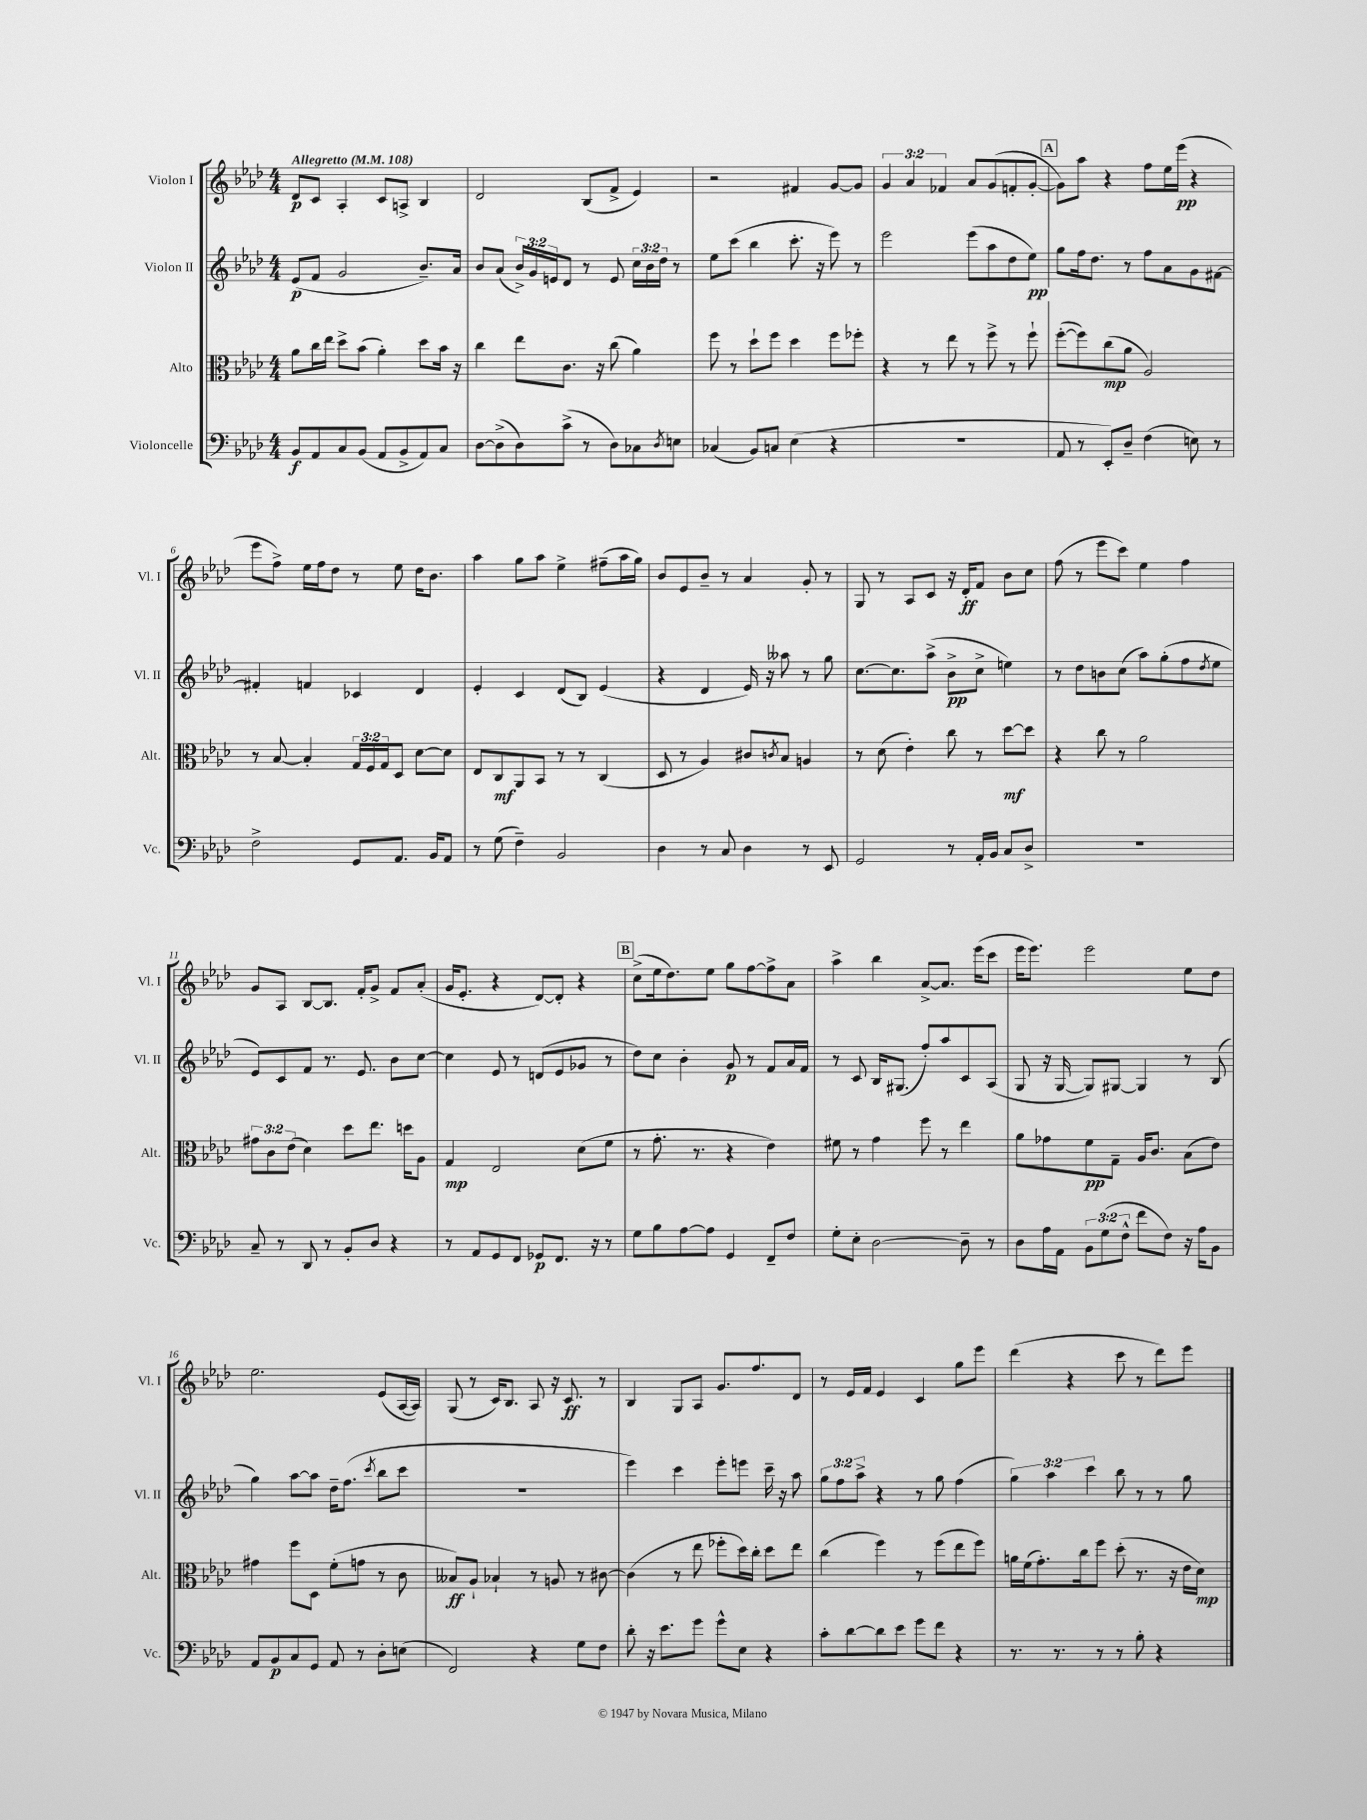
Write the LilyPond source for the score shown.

<<
\new StaffGroup <<
\new Staff = "s0" \with { instrumentName = "Violon I" shortInstrumentName = "Vl. I" } {
    \clef treble \key aes \major \numericTimeSignature \time 4/4 \override Staff.TupletNumber.text = #tuplet-number::calc-fraction-text \tempo "Allegretto" 4 = 108
    des'8\p c'8 aes4-. c'8 a8-> bes4 |
    des'2 bes8( f'8-> ees'4) |
    r2 fis'4 g'8~ g'8 |
    \tuplet 3/2 { g'4 aes'4 fes'4 } aes'8 g'8( f'8-. g'8~-. |
    \mark \markup { \box "A" } g'8) aes''8 r4 f''8 ees''16 ees'''16\pp( r4 |
    ees'''8 f''8->) ees''16 f''16 des''8 r8 ees''8 des''16 bes'8. |
    aes''4 g''8 aes''8 ees''4-> fis''8--( aes''16 g''16) |
    bes'8 ees'8 bes'8-- r8 aes'4 g'8-. r8 |
    g8 r8 aes8 c'8 r16 des'16-.\ff f'8 bes'8 c''8 |
    f''8( r8 ees'''8 c'''8) ees''4 f''4 |
    g'8 aes8 bes8~ bes8. f'16-. g'8-> f'8 aes'8-.( |
    g'16 ees'8.-. r4 des'8~) des'8-. r4 |
    \mark \markup { \box "B" } c''8->( ees''16 des''8.) ees''8 g''8 f''8~ f''8-> aes'8 |
    aes''4-> bes''4 aes'8~-> aes'8. ees'''16( c'''8 |
    ees'''16 ees'''8.) ees'''2 ees''8 des''8 |
    ees''2. ees'8( aes16~ aes16) |
    g8( r8 c'16) bes8. aes8 r16 c'8.\ff r8 |
    bes4 g8 aes8 g'8. f''8. des'8 |
    r8 ees'16 f'16 ees'4 c'4 g''8 ees'''8 |
    des'''4( r4 c'''8 r8 des'''8) ees'''8 \bar "|." |
}
\new Staff = "s1" \with { instrumentName = "Violon II" shortInstrumentName = "Vl. II" } {
    \clef treble \key aes \major \numericTimeSignature \time 4/4 \override Staff.TupletNumber.text = #tuplet-number::calc-fraction-text
    ees'8\p( f'8 g'2 bes'8.--) aes'16 |
    bes'8 aes'8( \tuplet 3/2 { bes'16->) g'16 e'16 } des'8 r8 e'8 \tuplet 3/2 { c''16 bes'16 des''16 } r8 |
    ees''8 c'''8( bes''4 c'''8.-. r16 ees'''8) r8 |
    ees'''2 ees'''8( aes''8 des''8 ees''8\pp) |
    \mark \markup { \box "A" } g''8 f''16 des''8. r8 f''8 aes'8 g'8 fis'8~ |
    fis'4-. f'4 ces'4 des'4 |
    ees'4-. c'4 des'8( bes8) ees'4( |
    r4 des'4 ees'16) r16 aeses''8 r8 g''8 |
    c''8.~ c''8. aes''8->( bes'8->\pp c''8-> e''4) |
    r8 des''8 b'8 c''8( aes''8) g''8-.( f''8 \acciaccatura { des''8 } ees''8 |
    ees'8) c'8 f'8 r8. ees'8. bes'8 c''8~ |
    c''4 ees'8 r8 d'8( ees'8 ges'8 r8 |
    \mark \markup { \box "B" } des''8) c''8 bes'4-. g'8\p r8 f'8 aes'16 f'16 |
    r8 c'8 bes16 gis8.( f''8-.) aes''8 c'8 aes8( |
    g8 r16 g16~ g8) gis8~ gis4 r8 bes8( |
    g''4) aes''8~ aes''8 des''16-- f''8.( \acciaccatura { c'''8 } bes''8 c'''8 |
    R1 |
    ees'''4) c'''4 ees'''8-. e'''8 c'''16-- r16 aes''8 |
    \tuplet 3/2 { g''8 f''8 aes''8-> } r4 r8 g''8 f''4( |
    \tuplet 3/2 { g''4) aes''4 c'''4 } bes''8 r8 r8 g''8 \bar "|." |
}
\new Staff = "s2" \with { instrumentName = "Alto" shortInstrumentName = "Alt." } {
    \clef alto \key aes \major \numericTimeSignature \time 4/4 \override Staff.TupletNumber.text = #tuplet-number::calc-fraction-text
    aes'8 c''16 ees''16 des''8-> bes'8( aes'4-.) des''8 bes'16 r16 |
    c''4 ees''8 c'8. r16 c''8( aes'4) |
    f''8 r8 des''8-! f''8 des''4 f''8 fes''8-. |
    r4 r8 ees''8 r8 f''8-> r8 f''8-! |
    \mark \markup { \box "A" } f''8~-.( f''8) c''8\mp( aes'8 aes2) |
    r8 bes8~ bes4-. \tuplet 3/2 { g16 f16 g16 } des8 des'8~ des'8 |
    ees8 c8\mf aes,8 bes,8 r8 r8 c4( |
    des8 r8 aes4) cis'8 \acciaccatura { c'8 } bes8 a4 |
    r8 des'8( ees'4-.) c''8 r8 des''8~\mf des''8 |
    r4 c''8 r8 aes'2 |
    \tuplet 3/2 { gis'8 c'8 ees'8( } des'4) des''8 ees''8. d''16 aes8 |
    g4\mp ees2 des'8( f'8 |
    \mark \markup { \box "B" } r8 g'8.-. r8. r4 ees'4) |
    fis'8 r8 g'4 f''8 r8 ees''4 |
    aes'8 ges'8 f'8\pp g8-- aes16 c'8. bes8( ees'8) |
    gis'4 f''8 des8 f'8-.( g'8 r8 c'8 |
    beses8\ff) aes8-! bes4-! r8 a8 r8 cis'8~ |
    cis'4( r8 ees''8 fes''8-. des''16) c''16-. des''8 ees''8 |
    c''4( f''4) r8 f''8( ees''8 f''8) |
    a'16 f'16( g'8.-.) c''16 f''8 des''8-.( r8. r16 ees'16 des'16\mp) \bar "|." |
}
\new Staff = "s3" \with { instrumentName = "Violoncelle" shortInstrumentName = "Vc." } {
    \clef bass \key aes \major \numericTimeSignature \time 4/4 \override Staff.TupletNumber.text = #tuplet-number::calc-fraction-text
    bes,8\f aes,8 c8 bes,8( aes,8 bes,8-> aes,8) c8 |
    des8~ des8->( des8) c'8->( r8 des8) ces8 \acciaccatura { des8 } e8 |
    ces4( bes,8) c8 ees4( r4 |
    R1 |
    \mark \markup { \box "A" } aes,8 r8 ees,8-.) des8-- f4( e8) r8 |
    f2-> g,8 aes,8. bes,16 aes,8 |
    r8 g8( f4--) bes,2 |
    des4 r8 c8 des4 r8 ees,8 |
    g,2 r8 aes,16-. bes,16 c8 des8-> |
    R1 |
    c8-- r8 des,8 r8 bes,8-. des8 r4 |
    r8 aes,8 g,8 f,8 ges,8\p f,8. r16 r8 |
    \mark \markup { \box "B" } g8 bes8 aes8~ aes8 g,4 f,8-- f8 |
    g8-. ees8-. des2~ des8-- r8 |
    des8 aes16 aes,16 \tuplet 3/2 { bes,8 g8( f8-^ } f'8 f8) r16 aes16 bes,8 |
    aes,8 bes,8\p c8 g,8 aes,8 r8 des8-. e8( |
    f,2) r4 g8 f8 |
    des'8-. r16 ees'8. g'8 g'8-^ ees8 r4 |
    c'8-. des'8~ des'8 ees'8 g'8 f'8 r4 |
    r8. r8. r8 r8 bes8-. r4 \bar "|." |
}
>>
>>
